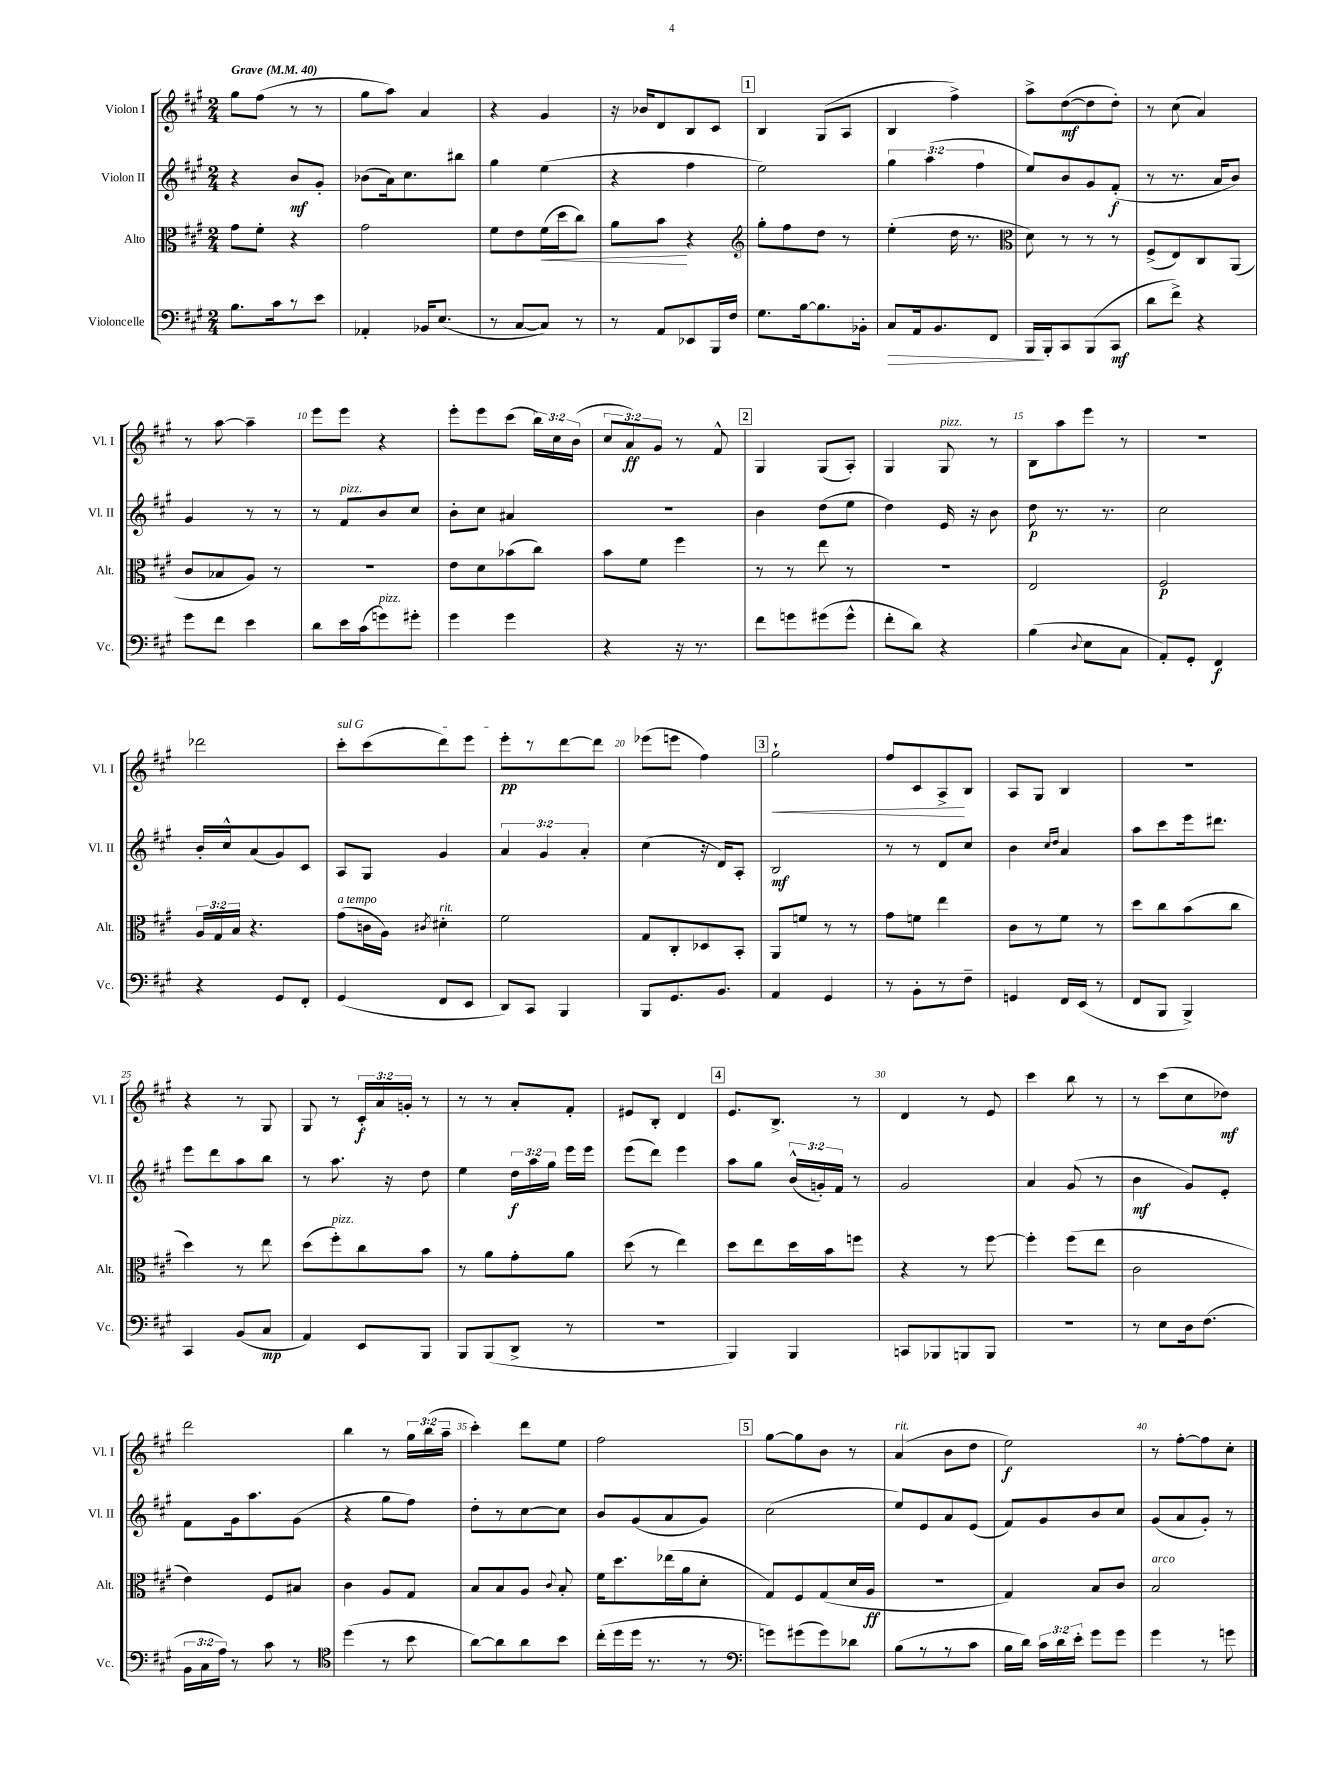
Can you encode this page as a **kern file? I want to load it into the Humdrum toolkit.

**kern	**dynam	**kern	**dynam	**kern	**dynam	**kern	**dynam
*part4	*part4	*part3	*part3	*part2	*part2	*part1	*part1
*staff4	*staff4	*staff3	*staff3	*staff2	*staff2	*staff1	*staff1
*I"Violoncelle	*	*I"Alto	*	*I"Violon II	*	*I"Violon I	*
*I'Vc.	*	*I'Alt.	*	*I'Vl. II	*	*I'Vl. I	*
*clefF4	*	*clefC3	*	*clefG2	*	*clefG2	*
*k[f#c#g#]	*	*k[f#c#g#]	*	*k[f#c#g#]	*	*k[f#c#g#]	*
*M2/4	*	*M2/4	*	*M2/4	*	*M2/4	*
*MM40	*	*MM40	*	*MM40	*	*MM40	*
=1	=1	=1	=1	=1	=1	=1	=1
!	!	!	!	!	!	!LO:TX:a:B:t=Grave	!
8.B\L	.	8g#\L	.	4r	.	8gg#\L	.
.	.	8f#'\J	.	.	.	(8ff#\J	.
16c#\k	.	.	.	.	.	.	.
8r	.	4r	.	8b/L	mf	8r	.
8e\J	.	.	.	8g#'/J	.	8r	.
=2	=2	=2	=2	=2	=2	=2	=2
4AA-X'/	.	2g#\	.	(8b-X\L	.	8gg#\L	.
.	.	.	.	16a\k)	.	8aa\J)	.
.	.	.	.	8.cc#\	.	.	.
16BB-X/KL	.	.	.	.	.	4a/	.
(8.E/J	.	.	.	.	.	.	.
.	.	.	.	8bb#X\J	.	.	.
=3	=3	=3	=3	=3	=3	=3	=3
8r	.	8f#\L	.	4gg#\	.	4r	.
[8C#/L	.	8e\	.	.	.	.	.
!	!	!	!LO:HP:b	!	!	!	!
8C#/J])	.	(16f#\L	<	(4ee\	.	4g#/	.
.	.	16dd\J	.	.	.	.	.
8r	.	8cc#\J)	.	.	.	.	.
=4	=4	=4	=4	=4	=4	=4	=4
8r	.	8a\L	.	4r	.	16r	.
.	.	.	.	.	.	16b-X/KL	.
8AA/L	.	8b\J	.	.	.	8d/	.
8EE-X/	.	4r	[	4ff#\	.	8B/	.
16BBB/L	.	.	.	.	.	8c#/J	.
16F#/JJ	.	.	.	.	.	.	.
!!LO:REH:place=s1:t=1
=5	=5	=5	=5	=5	=5	=5	=5
*	*	*clefG2	*	*	*	*	*
8.G#\L	.	8gg#'\L	.	2ee\)	.	4B/	.
.	.	8ff#\	.	.	.	.	.
[16B\k	.	.	.	.	.	.	.
8.B\]	.	8dd\J	.	.	.	(8G#/L	.
.	.	8r	.	.	.	8A/J	.
16BB-X'\Jk	.	.	.	.	.	.	.
=6	=6	=6	=6	=6	=6	=6	=6
!	!LO:HP:b	!	!	!	!	!	!
8C#/L	>	(4ee'\	.	6gg#\	.	4B/	.
16AA/k	.	.	.	.	.	.	.
.	.	.	.	(6aa\	.	.	.
8.BB/	.	.	.	.	.	.	.
.	.	16dd\	.	.	.	4ff#^\)	.
.	.	8.r	.	.	.	.	.
.	.	.	.	6ff#\	.	.	.
8FF#/J	.	.	.	.	.	.	.
=7	=7	=7	=7	=7	=7	=7	=7
*	*	*clefC3	*	*	*	*	*
16BBB/LL	.	8d\)	.	8ee/L)	.	8aa^\L	.
16BBB'/J	]	.	.	.	.	.	.
8CC#/	.	8r	.	8b/	.	([8dd\	mf
(8BBB/	.	8r	.	8g#/	.	8dd\]	.
8CC#/J	mf	8r	.	(8f#'/J	f	8dd'\J)	.
=8	=8	=8	=8	=8	=8	=8	=8
8d\L	.	(8F#^/L	.	8r	.	8r	.
8f#^\J)	.	8E/)	.	8.r	.	(8cc#\	.
4r	.	8C#/	.	.	.	4a/)	.
.	.	.	.	16a/KL	.	.	.
.	.	(8AA/J	.	8b/J)	.	.	.
!!LO:LB:g=z
=9	=9	=9	=9	=9	=9	=9	=9
8g#\L	.	8c#/L	.	4g#/	.	8r	.
8f#\J	.	8B-X/	.	.	.	[8aa\	.
4e\	.	8A/J)	.	8r	.	4aa~\]	.
.	.	8r	.	8r	.	.	.
=10	=10	=10	=10	=10	=10	=10	=10
8d\L	.	2r	.	8r	.	8eee\L	.
!	!	!	!	!LO:TX:a:i:t=pizz.	!	!	!
16e\L	.	.	.	8f#/L	.	8eee\J	.
(16c#\J	.	.	.	.	.	.	.
!LO:TX:a:i:t=pizz.	!	!	!	!	!	!	!
8gn\)	.	.	.	8b/	.	4r	.
8g#X'\J	.	.	.	8cc#/J	.	.	.
=11	=11	=11	=11	=11	=11	=11	=11
4g#\	.	8e\L	.	8b'\L	.	8eee'\L	.
.	.	8d\	.	8cc#\J	.	8eee\	.
4g#\	.	(8b-X\	.	4a#X/	.	(8ccc#\J	.
.	.	8cc#\J)	.	.	.	24bb\LL)	.
.	.	.	.	.	.	24cc#\	.
.	.	.	.	.	.	(24b\JJ	.
=12	=12	=12	=12	=12	=12	=12	=12
4r	.	8b\L	.	2r	.	12cc#/L	.
.	.	.	.	.	.	12a/)	ff
.	.	8f#\J	.	.	.	.	.
.	.	.	.	.	.	12g#/J	.
16r	.	4ff#\	.	.	.	8r	.
8.r	.	.	.	.	.	.	.
.	.	.	.	.	.	8f#^^/	.
!!LO:REH:place=s1:t=2
=13	=13	=13	=13	=13	=13	=13	=13
8f#\L	.	8r	.	4b\	.	4G#/	.
8gn\	.	8r	.	.	.	.	.
(8g#X\	.	8ee\	.	(8dd\L	.	(8G#/L	.
8g#^^\J	.	8r	.	8ee\J	.	8A'/J)	.
=14	=14	=14	=14	=14	=14	=14	=14
8f#'\L	.	2r	.	4dd\)	.	4G#/	.
8d\J)	.	.	.	.	.	.	.
!	!	!	!	!	!	!LO:TX:a:i:t=pizz.	!
4r	.	.	.	16e/	.	8G#/	.
.	.	.	.	16r	.	.	.
.	.	.	.	8b\	.	8r	.
=15	=15	=15	=15	=15	=15	=15	=15
(4B\	.	2E/	.	8dd\	p	8B\L	.
.	.	.	.	8.r	.	8aa\	.
8qqD/	.	.	.	.	.	.	.
8E\L	.	.	.	.	.	8eee\J	.
.	.	.	.	8.r	.	.	.
8C#\J	.	.	.	.	.	8r	.
=16	=16	=16	=16	=16	=16	=16	=16
8AA'/L)	.	2F#/	p	2cc#\	.	2r	.
8GG#'/J	.	.	.	.	.	.	.
4FF#/	f	.	.	.	.	.	.
!!LO:LB:g=z
=17	=17	=17	=17	=17	=17	=17	=17
4r	.	24A/LL	.	16b'/LL	.	2ddd-X\	.
.	.	24G#/	.	.	.	.	.
.	.	.	.	16cc#^^/J	.	.	.
.	.	24B/JJ	.	.	.	.	.
.	.	4.r	.	(8a/	.	.	.
8GG#/L	.	.	.	8g#/)	.	.	.
8FF#'/J	.	.	.	8c#/J	.	.	.
=18	=18	=18	=18	=18	=18	=18	=18
!	!	!	!	!	!	!LO:TX:a:i:t=sul G	!
!	!	!LO:TX:a:i:t=a tempo	!	!	!	!	!
(4GG#/	.	(8g#\L	.	8A/L	.	8ccc#'\L	.
.	.	16cn\L	.	8G#/J	.	(8ccc#\	.
.	.	16A\JJ)	.	.	.	.	.
.	.	8qc#X/	.	.	.	.	.
!	!	!LO:TX:a:i:t=rit.	!	!	!	!	!
8FF#/L	.	4d#X'\	.	4g#/	.	8ddd\)	.
8EE/J	.	.	.	.	.	8eee\J	.
=19	=19	=19	=19	=19	=19	=19	=19
8DD/L)	.	2f#\	.	6a/	.	8eee'\L	pp
8CC#/J	.	.	.	.	.	8r	.
.	.	.	.	6g#/	.	.	.
4BBB/	.	.	.	.	.	[8ddd\	.
.	.	.	.	6a'/	.	.	.
.	.	.	.	.	.	8ddd\J]	.
=20	=20	=20	=20	=20	=20	=20	=20
8BBB/L	.	8G#/L	.	(4cc#\	.	(8eee-X\L	.
8.GG#/	.	8C#'/	.	.	.	8eeen\J	.
.	.	8D-X/	.	16r	.	4ff#\)	.
8.BB/J	.	.	.	16d/KL)	.	.	.
.	.	8BB'/J	.	8A'/J	.	.	.
!!LO:REH:place=s1:t=3
=21	=21	=21	=21	=21	=21	=21	=21
!	!	!	!	!	!	!	!LO:HP:b
4AA/	.	8AA/L	.	2B/	mf	2gg#`\	<
.	.	8fn/J	.	.	.	.	.
4GG#/	.	8r	.	.	.	.	.
.	.	8r	.	.	.	.	.
=22	=22	=22	=22	=22	=22	=22	=22
8r	.	8g#\L	.	8r	.	8ff#/L	.
8BB'\L	.	8fn\J	.	8r	.	8c#/	.
8r	.	4ee\	.	8d/L	.	8A^/	.
8F#~\J	.	.	.	8cc#/J	.	8B/J	[
=23	=23	=23	=23	=23	=23	=23	=23
4GGn/	.	8c#\L	.	4b\	.	8A/L	.
.	.	8r	.	.	.	8G#/J	.
.	.	.	.	16qqcc#/LL	.	.	.
.	.	.	.	16qqdd/JJ	.	.	.
16FF#/LL	.	8f#\J	.	4a/	.	4B/	.
(16EE/JJ	.	.	.	.	.	.	.
8r	.	8r	.	.	.	.	.
=24	=24	=24	=24	=24	=24	=24	=24
8FF#/L	.	8dd\L	.	8aa\L	.	2r	.
8BBB/J	.	8cc#\	.	8ccc#\	.	.	.
4BBB^/)	.	(8b\	.	16eee\k	.	.	.
.	.	.	.	8.ddd#X\J	.	.	.
.	.	8cc#\J	.	.	.	.	.
!!LO:LB:g=z
=25	=25	=25	=25	=25	=25	=25	=25
4CC#/	.	4dd\)	.	8eee\L	.	4r	.
.	.	.	.	8ddd\	.	.	.
(8BB/L	.	8r	.	8aa\	.	8r	.
8C#/J	mp	8ee\	.	8bb\J	.	8G#/	.
=26	=26	=26	=26	=26	=26	=26	=26
4AA/)	.	(8dd\L	.	8r	.	8G#/	.
!	!	!LO:TX:a:i:t=pizz.	!	!	!	!	!
.	.	8ff#'\)	.	8.aa\	.	8r	.
8EE/L	.	8cc#\	.	.	.	24c#'/LL	f
.	.	.	.	.	.	24a/	.
.	.	.	.	16r	.	.	.
.	.	.	.	.	.	24gn'/JJ	.
8BBB/J	.	8b\J	.	8dd\	.	8r	.
=27	=27	=27	=27	=27	=27	=27	=27
8BBB/L	.	8r	.	4ee\	.	8r	.
(8BBB/	.	8a\L	.	.	.	8r	.
8DD^/J	.	8g#'\	.	24dd\LL	f	8a'/L	.
.	.	.	.	24aa\	.	.	.
.	.	.	.	24gg#\JJ	.	.	.
8r	.	8a\J	.	16eee\LL	.	8f#'/J	.
.	.	.	.	16eee\JJ	.	.	.
=28	=28	=28	=28	=28	=28	=28	=28
2r	.	(8dd\	.	(8eee\L	.	8e#X/L	.
.	.	8r	.	8ddd\J)	.	8B'/J	.
.	.	4ee\)	.	4eee\	.	4d/	.
!!LO:REH:place=s1:t=4
=29	=29	=29	=29	=29	=29	=29	=29
4BBB/)	.	8dd\L	.	8aa\L	.	8.e/L	.
.	.	8ee\	.	8gg#\J	.	.	.
.	.	.	.	.	.	8.B^/J	.
4BBB/	.	16dd\L	.	(24b^^/LL	.	.	.
.	.	.	.	24gn'/)	.	.	.
.	.	16b\J	.	.	.	.	.
.	.	.	.	24f#/JJ	.	.	.
.	.	8ffn\J	.	8r	.	8r	.
=30	=30	=30	=30	=30	=30	=30	=30
8CCn/L	.	4r	.	2g#/	.	4d/	.
8BBB-X/	.	.	.	.	.	.	.
8BBBn/	.	8r	.	.	.	8r	.
8BBB/J	.	[8ff#\	.	.	.	8e/	.
=31	=31	=31	=31	=31	=31	=31	=31
2r	.	4ff#'\]	.	4a/	.	4ccc#\	.
.	.	(8ff#\L	.	(8g#/	.	8bb\	.
.	.	8ee\J	.	8r	.	8r	.
=32	=32	=32	=32	=32	=32	=32	=32
8r	.	2c#\	.	4b\	mf	8r	.
8E\L	.	.	.	.	.	(8ccc#\L	.
16D\k	.	.	.	8g#/L)	.	8cc#\	.
(8.F#\J	.	.	.	.	.	.	.
.	.	.	.	8e'/J	.	8dd-X\J)	mf
!!LO:LB:g=z
=33	=33	=33	=33	=33	=33	=33	=33
24BB\LL	.	4e\)	.	8f#\L	.	2ddd\	.
24C#\	.	.	.	.	.	.	.
24A\JJ)	.	.	.	.	.	.	.
8r	.	.	.	16g#\k	.	.	.
.	.	.	.	8.aa\	.	.	.
8c#\	.	8F#/L	.	.	.	.	.
8r	.	8B#X/J	.	(8g#\J	.	.	.
=34	=34	=34	=34	=34	=34	=34	=34
*clefC4	*	*	*	*	*	*	*
(4dd\	.	4c#\	.	4r	.	4bb\	.
8r	.	8A/L	.	8gg#\L	.	8r	.
8b\	.	8G#/J	.	8ff#\J)	.	24gg#\LL	.
.	.	.	.	.	.	(24bb\	.
.	.	.	.	.	.	24aa~\JJ	.
=35	=35	=35	=35	=35	=35	=35	=35
[8a\L)	.	8B/L	.	8dd'\L	.	4ccc#'\)	.
8a\]	.	8B/	.	8r	.	.	.
8a\	.	8A/J	.	[8cc#\	.	8ddd\L	.
.	.	8qqc#/	.	.	.	.	.
8b\J	.	8B'/	.	8cc#\J]	.	8ee\J	.
=36	=36	=36	=36	=36	=36	=36	=36
(16cc#'\LL	.	16f#\KL	.	8b/L	.	2ff#\	.
16dd\	.	8.dd\	.	.	.	.	.
16dd\JJ	.	.	.	(8g#/	.	.	.
8.r	.	.	.	.	.	.	.
.	.	(16ee-X\L	.	8a/	.	.	.
.	.	16a\J	.	.	.	.	.
8r	.	8d'\J	.	8g#/J)	.	.	.
!!LO:REH:place=s1:t=5
=37	=37	=37	=37	=37	=37	=37	=37
*clefF4	*	*	*	*	*	*	*
8gn\L)	.	8G#/L)	.	(2cc#\	.	[8gg#\L	.
(8g#X\	.	8F#/	.	.	.	8gg#\]	.
8g#\)	.	(8G#/	.	.	.	8b\J	.
8d-X\J	.	16d/L	.	.	.	8r	.
.	.	16A/JJ	ff	.	.	.	.
=38	=38	=38	=38	=38	=38	=38	=38
!	!	!	!	!	!	!LO:TX:a:i:t=rit.	!
(8B\L	.	2r	.	8ee/L)	.	(4a/	.
8r	.	.	.	8e/	.	.	.
8r	.	.	.	8a/	.	8b\L	.
8c#\J	.	.	.	(8e/J	.	8dd\J	.
=39	=39	=39	=39	=39	=39	=39	=39
16B\LL	.	4G#/)	.	8f#/L)	.	2ee\)	f
16d\JJ)	.	.	.	.	.	.	.
24c#\LL	.	.	.	8g#/	.	.	.
24d\	.	.	.	.	.	.	.
24e'\JJ	.	.	.	.	.	.	.
8g#\L	.	8B/L	.	8b/	.	.	.
8g#\J	.	8c#/J	.	8cc#/J	.	.	.
=40	=40	=40	=40	=40	=40	=40	=40
!	!	!LO:TX:a:i:t=arco	!	!	!	!	!
4g#\	.	2B/	.	(8g#/L	.	8r	.
.	.	.	.	8a/	.	[8ff#'\L	.
8r	.	.	.	8g#'/J)	.	8ff#\]	.
8gn\	.	.	.	8r	.	8cc#'\J	.
==	==	==	==	==	==	==	==
*-	*-	*-	*-	*-	*-	*-	*-
